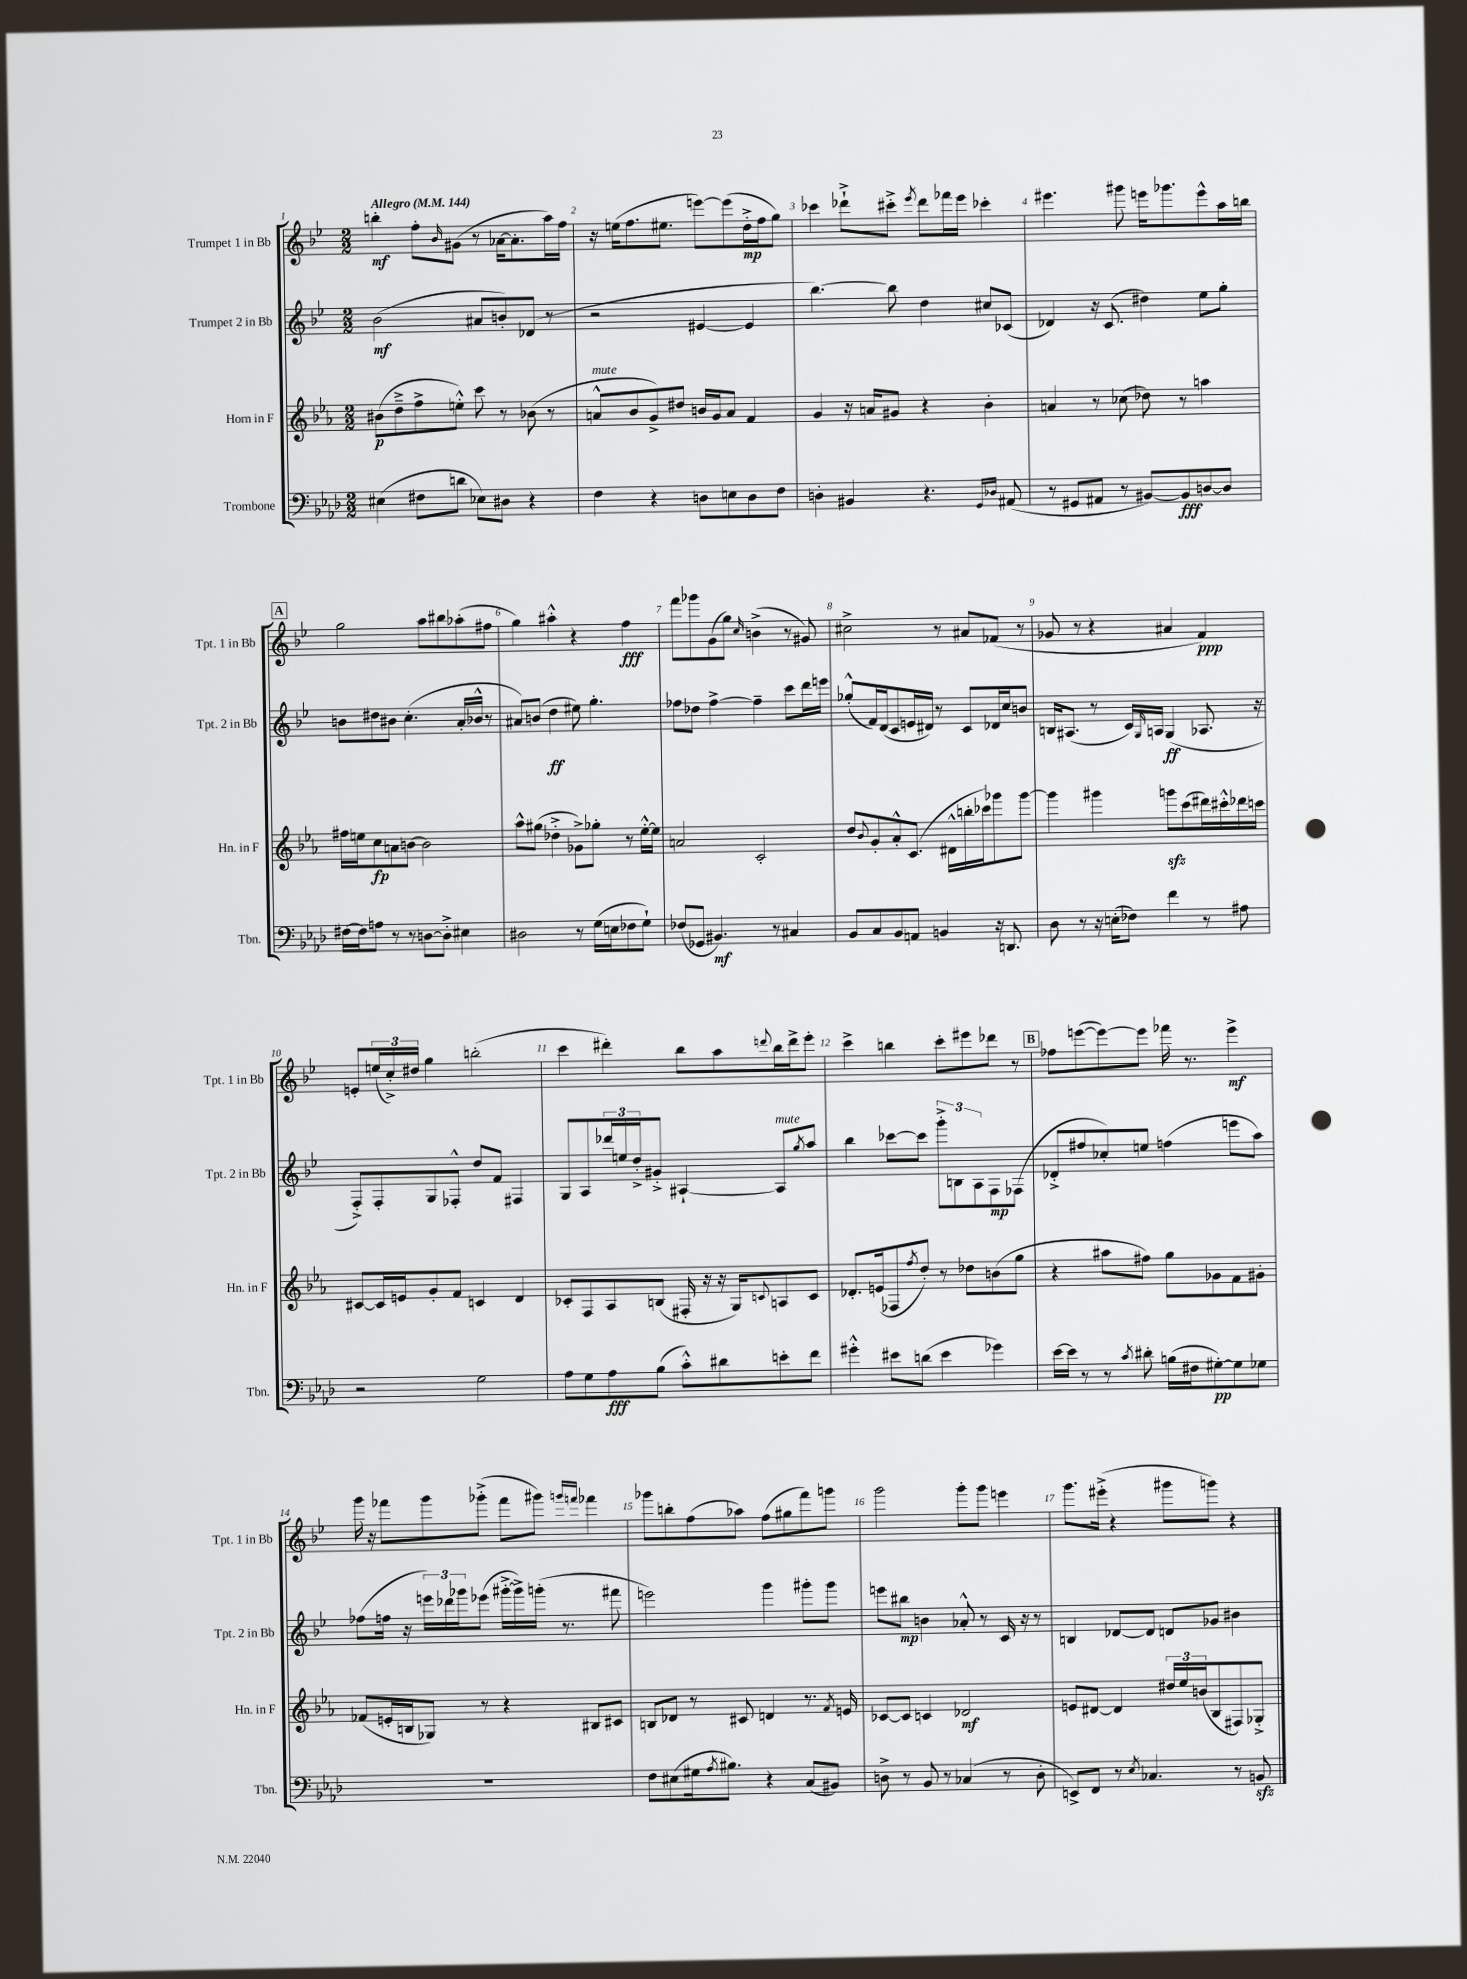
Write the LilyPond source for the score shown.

<<
\new StaffGroup <<
\new Staff = "s0" \with { instrumentName = "Trumpet 1 in Bb" shortInstrumentName = "Tpt. 1 in Bb" } {
    \clef treble \key bes \major \numericTimeSignature \time 2/2 \tempo "Allegro" 4 = 144
    b''4-.\mf f''8-. \grace { bes'16 } gis'8( r8 aes'16~ aes'8.-. a''16) f''16 |
    r16 e''16( f''8. eis''8. e'''8~) e'''8( d''16-.->\mp f''16 g''8) |
    ces'''4 des'''8-!-> cis'''8-.-> \acciaccatura { ees'''8 } des'''8 fes'''16 ees'''16 ces'''4-. |
    eis'''4. gis'''8 e'''16 ges'''8. e'''8-^ a''16 b''16 |
    \mark \markup { \box "A" } g''2 a''8 bis''8 aes''8-.( fis''8 |
    g''4) ais''4-.-^ r4 f''4\fff |
    f'''8 ges'''8 g'8( g''8) \grace { c''16 } b'4->( r8 gis'8) |
    cis''2-> r8 ais'8 fes'8( r8 |
    ges'8 r8 r4 ais'4 f'4\ppp) |
    e'8-. \tuplet 3/2 { e''16( c''16-.->) dis''16 } g''4 b''2-.( |
    c'''4 dis'''4-.) bes''8 a''8 \appoggiatura { d'''8 } bes''16 d'''16-> ees'''8-. |
    c'''4-> b''4 c'''8-. eis'''8 des'''8 r8 |
    \mark \markup { \box "B" } fes''8 e'''8~( e'''8~) e'''8 fes'''16 r8. e'''4->\mf |
    g'''16 r16 fes'''8 g'''8 ges'''8-.->( fes'''8 gis'''8) \grace { g'''16 f'''16 } fes'''4 |
    ges'''8 b''8-. f''8( aes''8) f''8( gis''8 f'''8) g'''8 |
    g'''2 g'''8-. g'''8 e'''4 |
    g'''8. eis'''16-.->( r4 gis'''8 g'''8) r4 \bar "|." |
}
\new Staff = "s1" \with { instrumentName = "Trumpet 2 in Bb" shortInstrumentName = "Tpt. 2 in Bb" } {
    \clef treble \key bes \major \numericTimeSignature \time 2/2
    bes'2\mf( ais'8 b'8-.) des'8( r8 |
    r2 eis'4~ eis'4 |
    bes''4.~) bes''8 d''4 cis''8 ces'8( |
    des'4) r16 c'8.( dis''4) ees''8 g''8-. |
    \mark \markup { \box "A" } b'8 dis''8 bis'8 c''4.-.( a'16-. bes'16-^ r8 |
    ais'8) b'8( d''4\ff eis''8) g''4.-. |
    fes''8 des''8 fes''4~-> fes''4-- c'''8 d'''16 e'''16 |
    ges''8-.-^( f'16) d'16( c'8 e'16 dis'16) r8 c'8 des'16 c''16 b'8 |
    b16 ais8.( r8 c'16) \grace { g16 } a16 g4\ff( aes8. r16 |
    f8-.->) f8-. g8 fes8-.-^ d''8 f'8 fis4 |
    g8 a8 \tuplet 3/2 { des'''16 e''16 d''16-.-> } gis'8-.-> ais4~-! ais8^\markup { \italic "mute" } \acciaccatura { g''8 } a''8 |
    bes''4 ces'''8~ ces'''8 \tuplet 3/2 { g'''8-.-> b8 a8 } f8\mp fes8( |
    \mark \markup { \box "B" } des'8-.-> fis''8 ces''8-.) e''8 f''4( e'''8 a''8) |
    fes''8( f''16 r16 \tuplet 3/2 { e'''16) des'''16 ges'''16 } ees'''8( gis'''16~-.-> gis'''16->) g'''16-.( r8. fis'''8 |
    e'''2) g'''4 gis'''8-. gis'''8 |
    e'''8 bis''8\mp b'4 aes'8-.-^ r8 c'16 r16 r8 |
    b4 des'8~ des'8 d'8 ges'8 bis'4 \bar "|." |
}
\new Staff = "s2" \with { instrumentName = "Horn in F" shortInstrumentName = "Hn. in F" } {
    \clef treble \key ees \major \numericTimeSignature \time 2/2
    bis'8\p( d''8---> f''8-> e''8-.-^) c'''8 r8 bes'8( r8 |
    a'8-^^\markup { \italic "mute" } bes'8 g'8->) dis''8 b'16 g'16 a'8 f'4 |
    g'4 r16 a'16 gis'8 r4 bes'4-. |
    a'4 r8 ces''8( des''8) r8 a''4 |
    \mark \markup { \box "A" } fis''16 e''16 c''8\fp a'8 b'8~ b'2 |
    aes''8-^ gis''8( des''4-.-> ges'8->) ges''8-. r8 ees''16~-.-^ ees''16 |
    a'2 c'2-. |
    d''8 \appoggiatura { bes'8 } g'8-. aes'8-.-^ c'8.( dis'16-^ b''16-. ces'''16) ges'''8 ges'''8~ |
    ges'''4 gis'''4 g'''8\sfz c'''8( dis'''16) cis'''16-.-^ des'''16 c'''16 |
    cis'8~ cis'16 e'16 g'8-. f'8 c'4 d'4 |
    ces'8-. f8 aes8 b8( fis16-. r16 r16 g16) \appoggiatura { c'8 } a8 c'8 |
    des'8.-. e'16( fes8 \acciaccatura { f''8 } d''8-.) r8 des''8 b'8( g''8 |
    \mark \markup { \box "B" } r4 ais''8 fis''8) g''8 ges'8 f'8 gis'8-. |
    fes'8( e'16-. b16 ges8) r8 r4 bis8 cis'8 |
    b8 des'8 r8 cis'8 d'4 r8. \acciaccatura { f'8 } e'16 |
    ces'8~ ces'8 c'4 des'2\mf |
    e'8 dis'8~ dis'4 \tuplet 3/2 { dis''16 ees''16 b'16( } bes8 fis8) ges8-.-> \bar "|." |
}
\new Staff = "s3" \with { instrumentName = "Trombone" shortInstrumentName = "Tbn." } {
    \clef bass \key aes \major \numericTimeSignature \time 2/2
    eis4( fis8 d'8 ees8) dis8 r4 |
    f4 r4 d8 e8 d8 f8 |
    d4-. bis,4 r4. \grace { g,16 des16 } ais,8( |
    r8 gis,8 ais,8 r8 bis,8~) bis,8\fff d8~ d8 |
    \mark \markup { \box "A" } fis16~ fis16 a8 r8 r8 d8~ d8-.-> eis4 |
    dis2 r8 g16( e16 fes8 g8-!) |
    fes8( ges,8 bis,4.\mf) r8 cis4 |
    bes,8 c8 bes,8 a,8 b,4 r16 d,8. |
    des8 r8 r16 e16-.( fes8) f'4 r8 ais8 |
    r2 g2 |
    aes8 g8 aes8\fff bes8( c'8-.-^) dis'8 e'8-. f'8 |
    gis'4-.-^ eis'8 d'8( eis'4 ges'4) |
    \mark \markup { \box "B" } ees'16~ ees'16 r8 r8 \acciaccatura { c'8 } dis'8-. b16( fis16 gis8~-.\pp) gis8 ges8 |
    R1 |
    f8 eis8( gis16 \acciaccatura { aes8 } bis8.) r4 c8( bis,8) |
    d8-> r8 bes,8 r8 ces4( r8 d8-. |
    e,8->) f,8 r8 \acciaccatura { ees8 } ces4. r8 b,8\sfz \bar "|." |
}
>>
>>
\layout { \context { \Score \override BarNumber.break-visibility = ##(#f #t #t) barNumberVisibility = #all-bar-numbers-visible } }
